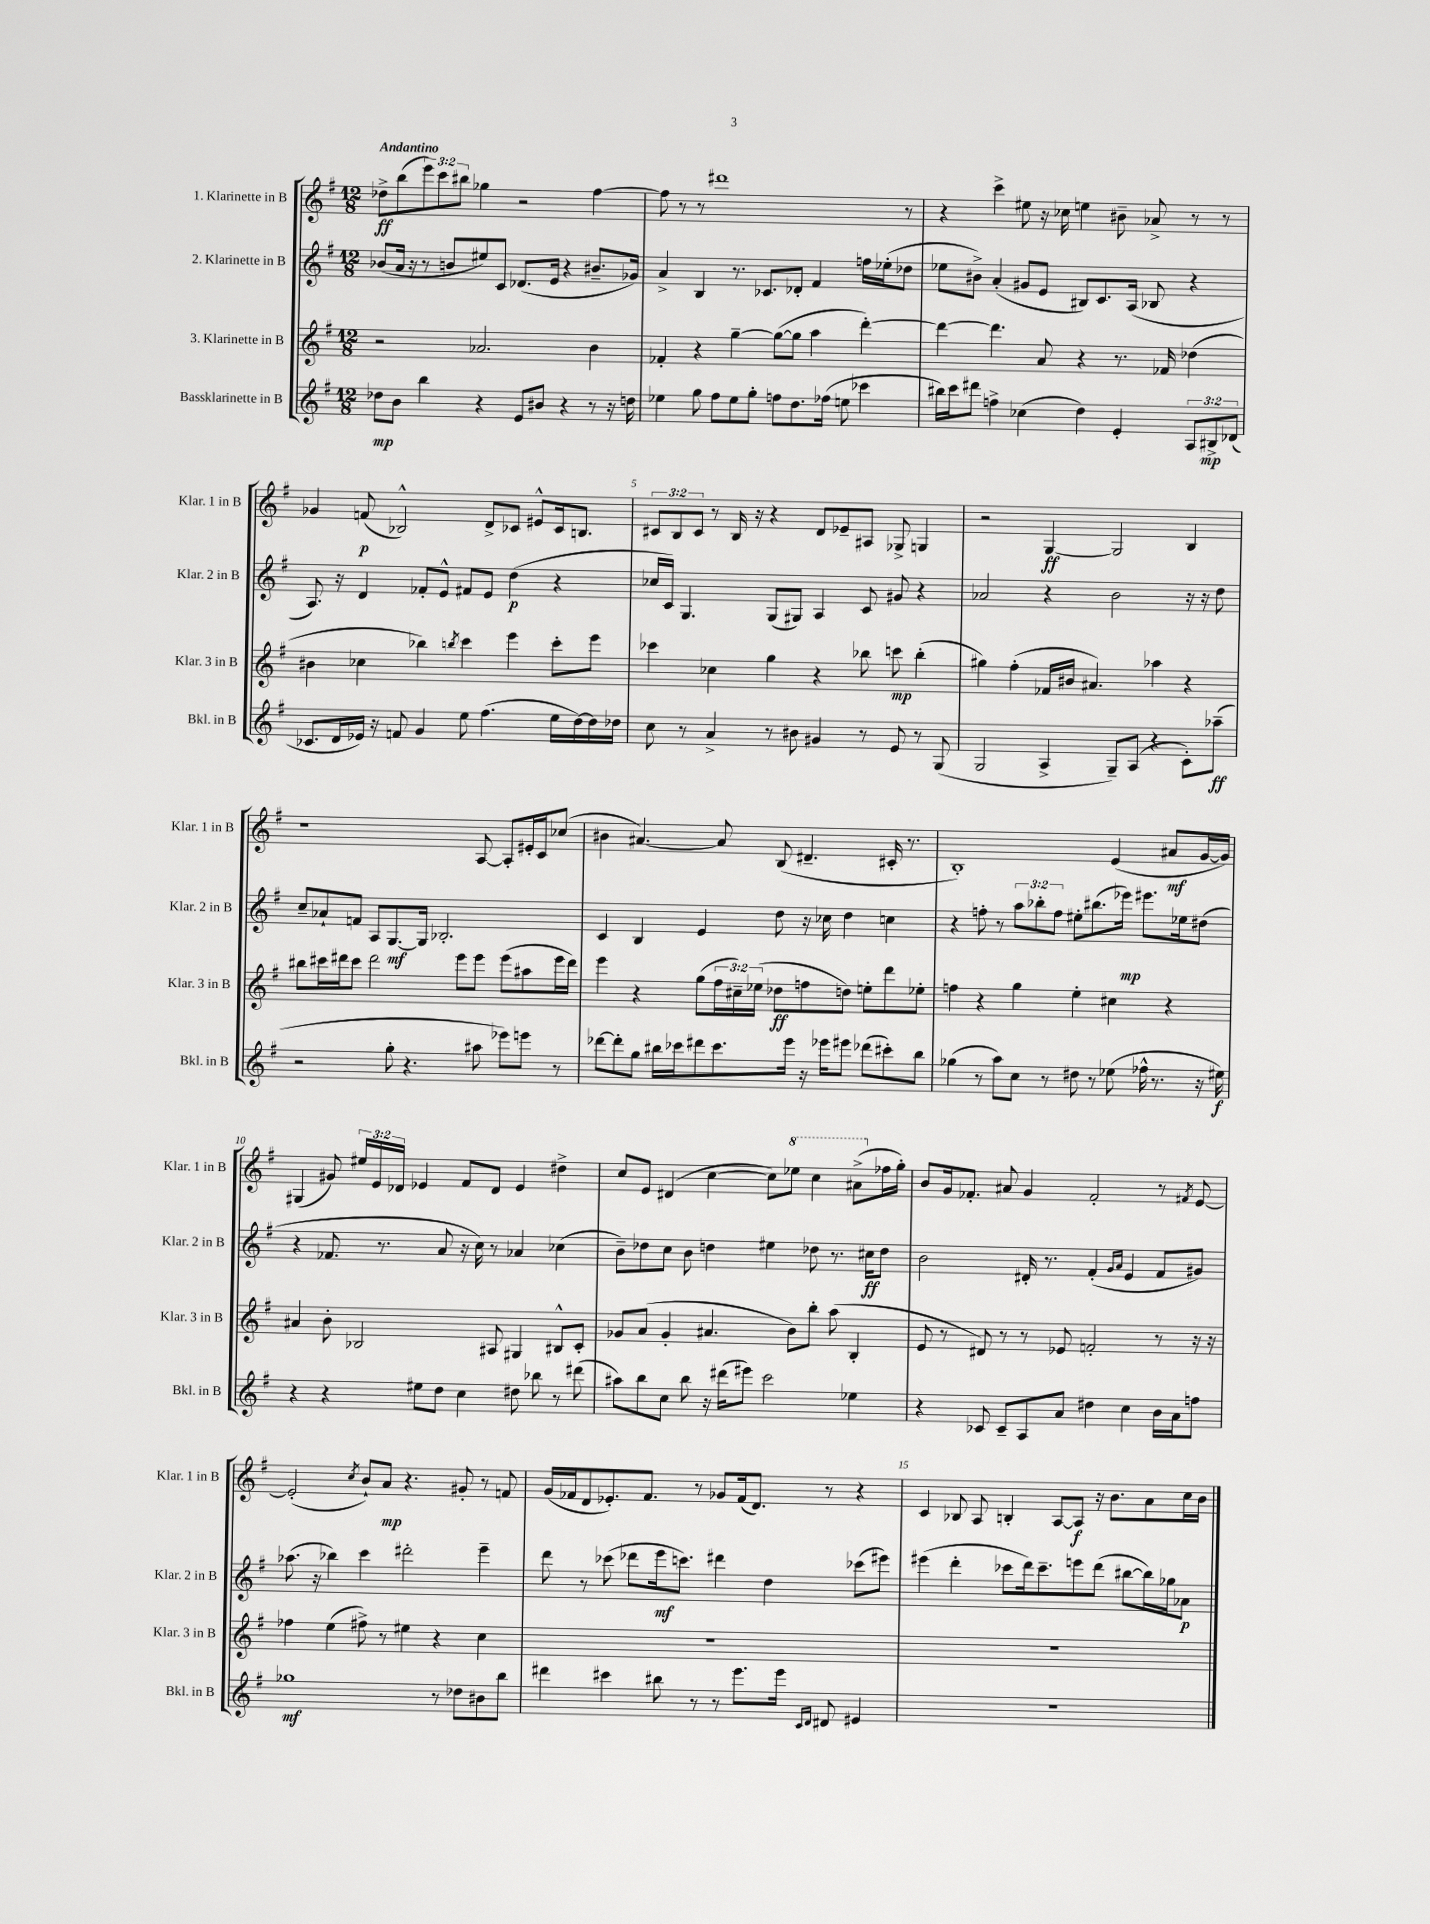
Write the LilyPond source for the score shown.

<<
\new StaffGroup <<
\new Staff = "s0" \with { instrumentName = "1. Klarinette in B" shortInstrumentName = "Klar. 1 in B" } {
    \clef treble \key g \major \numericTimeSignature \time 12/8 \override Staff.TupletNumber.text = #tuplet-number::calc-fraction-text \tempo "Andantino"
    des''8->\ff b''8( \tuplet 3/2 { e'''8) c'''8 bis''8 } ges''4 r2 fis''4~ |
    fis''8 r8 r8 dis'''1 r8 |
    r4 c'''4-> eis''8 r16 ces''16 e''4 bis'8-- aes'8-> r8 r8 |
    ges'4 f'8\p( bes2-^) d'8-> ces'8 eis'8-^ ces'16 b8. |
    \tuplet 3/2 { cis'8 b8 cis'8 } r8 b16 r16 r4 d'8 ees'8-- ais8 ges8-> g4 |
    r2 g4~\ff g2 b4 |
    r1 a8~ a8-. eis'16-. c'16 ces''8( |
    bis'4 ais'4.~) ais'8 b8( dis'4.-- cis'16-. r8. |
    b1-.) e'4( ais'8\mf g'16~ g'16) |
    gis4( gis'8) \tuplet 3/2 { eis''16 e'16 des'16 } ees'4 fis'8 des'8 ees'4 dis''4-> |
    c''8 e'8 dis'4( c''4~ c''8) \ottava #1 ees'''8 c'''4 ais''8->( \ottava #0 fes''16 g''16-.) |
    b'8 g'16 fes'8.-. ais'8 g'4 fes'2-. r8 \acciaccatura { fis'8 } e'8~ |
    e'2-.( \acciaccatura { c''8 } b'8-!) a'8\mp r4. gis'8-. r8 f'8 |
    g'16( fes'16 d'8 ees'8.-.) fes'8. r8 ges'8 fes'16( d'8.) r8 r4 |
    c'4 bes8 a8 b4-. a8~ a8\f r16 b'8. a'8 c''16 b'16 \bar "|." |
}
\new Staff = "s1" \with { instrumentName = "2. Klarinette in B" shortInstrumentName = "Klar. 2 in B" } {
    \clef treble \key g \major \numericTimeSignature \time 12/8 \override Staff.TupletNumber.text = #tuplet-number::calc-fraction-text
    bes'8( a'16 r16 r8 b'8 eis''8) c'8 des'8.( e'16 r4 bis'8.-- ges'16) |
    a'4-> b4 r8. ces'8. des'8-. fis'4 f''16 ees''16-.( des''8 |
    ees''8 bis'8->) a'4-.( gis'8 e'8 bis8) c'8. a16( bes8 r4 |
    a8.) r16 d'4 fes'8-. e'8-^ fis'8 e'8 d''4\p( r4 |
    ces''16 c'16) g4. g8( gis8) a4 c'8 gis'8 r4 |
    aes'2 r4 b'2 r16 r16 d''8 |
    c''8-- aes'8-! f'8 a8 g8.~\mf g16 bes2.-. |
    c'4 b4 e'4 d''8 r16 ces''16 d''4 c''4 |
    r4 f''8-. r8 \tuplet 3/2 { a''8 bes''8-. f''8 } eis''8-. bis''8.( ees'''16\mp) eis'''8. ees''16 dis''8( |
    r4 fes'8. r8. a'8 r16 c''16) r8 aes'4 ces''4( |
    b'8--) des''8 c''8 b'8 d''4 eis''4 des''8 r8. cis''16\ff des''8 |
    b'2 dis'16-. r8. fis'4-.( \grace { g'16 a'16 } e'4 fis'8 gis'8) |
    aes''8.( r16 bes''4) c'''4 dis'''2-. e'''4-- |
    d'''8 r8 ces'''8( des'''8 e'''16\mf c'''8.) dis'''4 d''4 ces'''8( eis'''8) |
    eis'''4( d'''4-. ces'''8 d'''16) ces'''8.-- e'''8 d'''8( bis''8~ bis''16) ges''16 aes'8\p \bar "|." |
}
\new Staff = "s2" \with { instrumentName = "3. Klarinette in B" shortInstrumentName = "Klar. 3 in B" } {
    \clef treble \key g \major \numericTimeSignature \time 12/8 \override Staff.TupletNumber.text = #tuplet-number::calc-fraction-text
    r2 aes'2. b'4 |
    fes'4-. r4 g''4~-- g''8~( g''8 a''4 d'''4~-.) |
    d'''4~ d'''4. a'8 r4 r8. fes'16 des''4( |
    bis'4 ces''4 bes''4) \acciaccatura { b''8 } c'''4 e'''4 c'''8-. e'''8 |
    ces'''4 ces''4 g''4 r4 bes''8 c'''8\mp bes''4-.( |
    gis''4) fis''4-.( fes'16 bis'16 ais'4.) aes''4 r4 |
    bis''8 cis'''16 dis'''16 cis'''8 dis'''2 e'''8 e'''8 e'''8( ais''8 e'''16 dis'''16) |
    e'''4 r4 g''8( \tuplet 3/2 { fis''16 cis''16--) ees''16( } des''8\ff f''8 d''8) e''8-. d'''8 ees''8-. |
    f''4 r4 g''4 e''4-. cis''4 r4 |
    ais'4 b'8-. bes2 ais8 gis4 bis8-^ c'8-. |
    ges'8 a'8( ges'4-. ais'4. b'8) b''8-. a''8( b4-. |
    e'8 r8 dis'8) r8 r8 ees'8 f'2-. r8 r16 r16 |
    fes''4 e''4( fis''8->) r8 eis''4 r4 c''4 |
    R1. |
    R1. \bar "|." |
}
\new Staff = "s3" \with { instrumentName = "Bassklarinette in B" shortInstrumentName = "Bkl. in B" } {
    \clef treble \key g \major \numericTimeSignature \time 12/8 \override Staff.TupletNumber.text = #tuplet-number::calc-fraction-text
    des''8\mp b'8 b''4 r4 e'8 bis'8 r4 r8 r16 d''16 |
    ees''4 g''8 fis''8 ees''8 g''8-. f''8 d''8. fes''16( e''8 ces'''4 |
    bis''16) c'''16 dis'''8 f''4-> ces''4( d''4) e'4-. \tuplet 3/2 { a8 bis8->\mp des'8( } |
    ces'8. d'16 ees'16) r16 f'8 g'4 e''8 fis''4.( e''16 d''16~) d''16 des''16 |
    c''8 r8 a'4-> r8 bis'8 gis'4 r8 e'8 r8 g8( |
    g2 a4-> g8--) a8( r4 c'8-.) aes''8--\ff( |
    r2 g''8-. r4. ais''8 ees'''8) e'''8 r8 |
    des'''8~ des'''8-. g''8 bis''16 ces'''16 dis'''8 ces'''8. e'''16 r16 ees'''16 eis'''8 des'''8( cis'''8-.) bis''8 |
    ges''4( r8 a''8) c''8 r8 dis''8 r8 ees''8( fes''16-^ r8. r16 eis''16\f) |
    r4 r4 eis''8 d''8 c''4 dis''8 bes''8 r8 dis'''8( |
    ais''8) b''8 c''8 b''8 r16 dis'''16( eis'''8) c'''2 ees''4 |
    r4 ces'8 ces'8-- a8 a'8 dis''4 c''4 b'16 a'16 f''8 |
    ges''1\mf r8 des''8 bis'8 b''8 |
    dis'''4 cis'''4 bis''8 r8 r8 e'''8. e'''16 \grace { c'16 d'16 } dis'8 eis'4 |
    R1. \bar "|." |
}
>>
>>
\layout { \context { \Score \override BarNumber.break-visibility = ##(#f #t #t) barNumberVisibility = #(every-nth-bar-number-visible 5) } }
